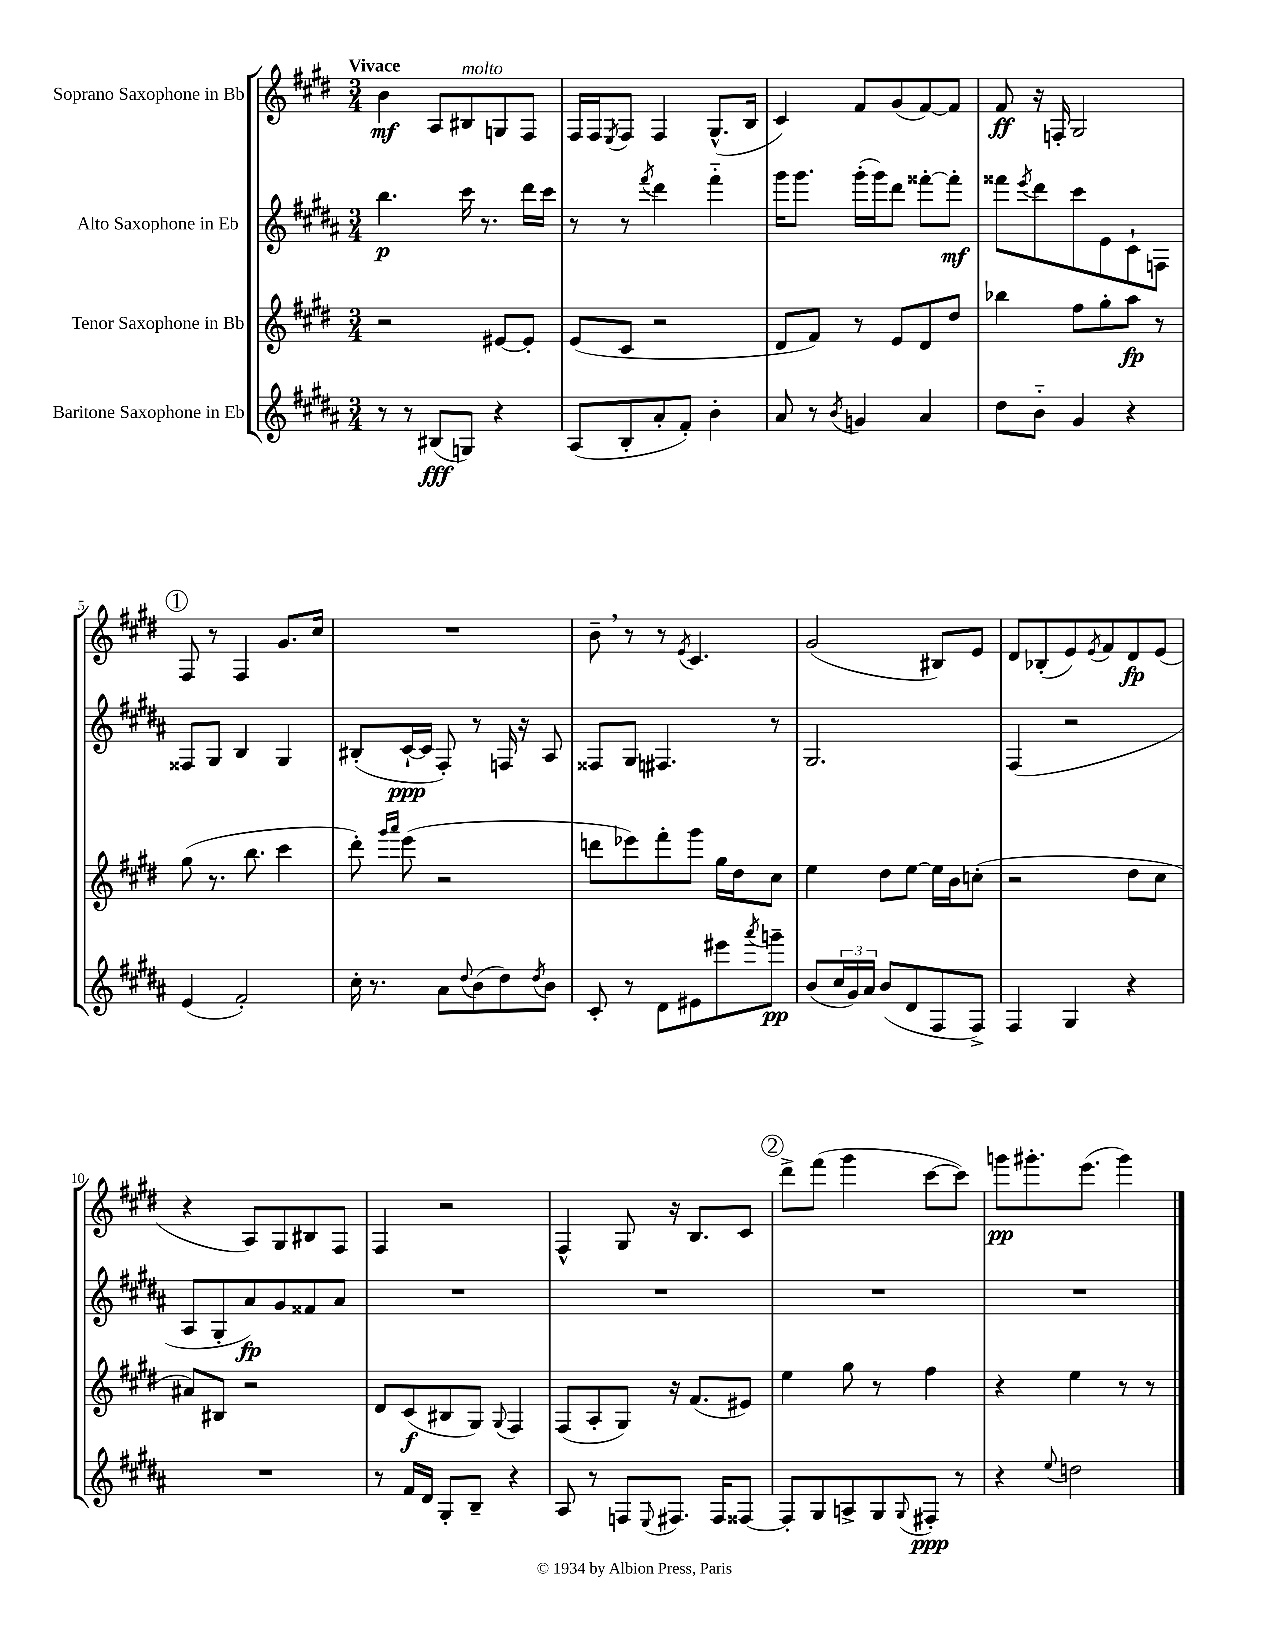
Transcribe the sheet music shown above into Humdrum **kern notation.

**kern	**dynam	**kern	**dynam	**kern	**dynam	**kern	**dynam
*part4	*part4	*part3	*part3	*part2	*part2	*part1	*part1
*staff4	*staff4	*staff3	*staff3	*staff2	*staff2	*staff1	*staff1
*I"Baritone Saxophone in Eb	*	*I"Tenor Saxophone in Bb	*	*I"Alto Saxophone in Eb	*	*I"Soprano Saxophone in Bb	*
*clefG2	*	*clefG2	*	*clefG2	*	*clefG2	*
*k[f#c#g#d#a#]	*	*k[f#c#g#d#]	*	*k[f#c#g#d#a#]	*	*k[f#c#g#d#]	*
*M3/4	*	*M3/4	*	*M3/4	*	*M3/4	*
=1	=1	=1	=1	=1	=1	=1	=1
!	!	!	!	!	!	!LO:TX:a:B:t=Vivace	!
8r	.	2r	.	4.bb\	p	4b\	mf
8r	.	.	.	.	.	.	.
(8B#X/L	fff	.	.	.	.	8A/L	.
!	!	!	!	!	!	!LO:TX:a:i:t=molto	!
8Gn/J)	.	.	.	16ccc#\	.	8B#X/	.
.	.	.	.	8.r	.	.	.
4r	.	[8e#X/L	.	.	.	8Gn/	.
.	.	8e#'/J]	.	16ddd#\LL	.	8F#/J	.
.	.	.	.	16ccc#\JJ	.	.	.
=2	=2	=2	=2	=2	=2	=2	=2
(8A#/L	.	(8e/L	.	8r	.	16F#/LL	.
.	.	.	.	.	.	16F#/J	.
.	.	.	.	.	.	8qE/	.
8B'/	.	8c#/J	.	8r	.	8F#/J	.
.	.	.	.	8qfff#/	.	.	.
8a#'/	.	2r	.	4ddd#\	.	4F#/	.
8f#'/J)	.	.	.	.	.	.	.
4b'\	.	.	.	4fff#\	.	(8.G#^^/L	.
.	.	.	.	.	.	16B/Jk	.
=3	=3	=3	=3	=3	=3	=3	=3
8a#/	.	8d#/L	.	16ggg#\KL	.	4c#/)	.
.	.	.	.	8.ggg#\J	.	.	.
8r	.	8f#/J)	.	.	.	.	.
8qb/	.	.	.	.	.	.	.
4gn/	.	8r	.	(16ggg#'\LL	.	8f#/L	.
.	.	.	.	16ggg#\J)	.	.	.
.	.	8e/L	.	8ddd#\J	.	(8g#/	.
4a#/	.	8d#/	.	[8fff##X'\L	.	[8f#/)	.
.	.	8dd#/J	.	8fff##'\J]	mf	8f#/J]	.
=4	=4	=4	=4	=4	=4	=4	=4
8dd#\L	.	4bb-X\	.	8fff##X\L	.	8f#/	ff
.	.	.	.	8qeee/	.	.	.
8b\J	.	.	.	8ddd#\	.	16r	.
.	.	.	.	.	.	16Fn'/	.
4g#/	.	8ff#\L	.	8ccc#\	.	2G#/	.
.	.	8gg#'\	.	8e\	.	.	.
4r	.	8aa\J	fp	8c#`\	.	.	.
.	.	8r	.	8Fn\J	.	.	.
!!LO:LB:g=z
!!LO:REH:place=s1:t=1
=5	=5	=5	=5	=5	=5	=5	=5
(4e/	.	(8gg#\	.	8F##X/L	.	8F#/	.
.	.	8.r	.	8G#/J	.	8r	.
2f#'/)	.	.	.	4B/	.	4F#/	.
.	.	8.bb\	.	.	.	.	.
.	.	4ccc#\	.	4G#/	.	8.g#/L	.
.	.	.	.	.	.	16cc#/Jk	.
=6	=6	=6	=6	=6	=6	=6	=6
16cc#'\	.	8ddd#'\)	.	(8B#X'/L	.	2.r	.
8.r	.	.	.	.	.	.	.
.	.	16qqggg#/LL	.	.	.	.	.
.	.	16qqaaa/JJ	.	.	.	.	.
.	.	(8eee\	.	[16c#`/L	ppp	.	.
.	.	.	.	16c#/JJ]	.	.	.
8a#\L	.	2r	.	8F#'/)	.	.	.
8qqdd#/	.	.	.	.	.	.	.
(8b\	.	.	.	8r	.	.	.
8dd#\)	.	.	.	16Fn/	.	.	.
.	.	.	.	16r	.	.	.
8qdd#/	.	.	.	.	.	.	.
8b\J	.	.	.	8A#/	.	.	.
=7	=7	=7	=7	=7	=7	=7	=7
8c#'/	.	8dddn\L	.	8F##X/L	.	8b~,\	.
8r	.	8eee-X\)	.	8G#/J	.	8r	.
8d#\L	.	8fff#'\	.	4.F#X/	.	8r	.
.	.	.	.	.	.	8qe/	.
8e#X\	.	8ggg#\J	.	.	.	4.c#/	.
8eee#X\	.	16gg#\LL	.	.	.	.	.
.	.	16dd#\J	.	.	.	.	.
8qaaa#/	.	.	.	.	.	.	.
8gggn~\J	pp	8cc#\J	.	8r	.	.	.
=8	=8	=8	=8	=8	=8	=8	=8
(8b/L	.	4ee\	.	2.G#/	.	(2g#/	.
24cc#/L	.	.	.	.	.	.	.
24g#/)	.	.	.	.	.	.	.
24a#/JJ	.	.	.	.	.	.	.
(8b/L	.	8dd#\L	.	.	.	.	.
8d#/	.	[8ee\J	.	.	.	.	.
8F#/	.	16ee\LL]	.	.	.	8B#X/L)	.
.	.	16b\J	.	.	.	.	.
8F#^/J)	.	(8ccn'\J	.	.	.	8e/J	.
=9	=9	=9	=9	=9	=9	=9	=9
4F#/	.	2r	.	(4F#/	.	8d#/L	.
.	.	.	.	.	.	(8B-X'/	.
4G#/	.	.	.	2r	.	8e/)	.
.	.	.	.	.	.	8qe/	.
.	.	.	.	.	.	8f#/	.
4r	.	8dd#\L	.	.	.	8d#/	fp
.	.	8cc#\J	.	.	.	(8e/J	.
!!LO:LB:g=z
=10	=10	=10	=10	=10	=10	=10	=10
2.r	.	8a#X/L)	.	8A#/L	.	4r	.
.	.	8B#X/J	.	8G#'/	.	.	.
.	.	2r	.	8a#/)	fp	8A/L)	.
.	.	.	.	8g#/	.	8G#/	.
.	.	.	.	8f##X/	.	8B#X/	.
.	.	.	.	8a#/J	.	8F#/J	.
=11	=11	=11	=11	=11	=11	=11	=11
8r	.	8d#/L	.	2.r	.	4F#/	.
16f#/LL	.	(8c#/	f	.	.	.	.
16d#/JJ	.	.	.	.	.	.	.
8G#'/L	.	8B#X/	.	.	.	2r	.
8B~/J	.	8G#/J)	.	.	.	.	.
.	.	8qqG#/	.	.	.	.	.
4r	.	4F#/	.	.	.	.	.
=12	=12	=12	=12	=12	=12	=12	=12
8A#/	.	(8F#/L	.	2.r	.	4F#^^/	.
8r	.	8A'/	.	.	.	.	.
8Fn/L	.	8G#/J)	.	.	.	8G#/	.
8qqE/	.	.	.	.	.	.	.
8.F#X/J	.	16r	.	.	.	16r	.
.	.	(8.f#/L	.	.	.	8.B/L	.
16F#/KL	.	.	.	.	.	.	.
[8F##X/J	.	8e#X/J)	.	.	.	8c#/J	.
!!LO:REH:place=s1:t=2
=13	=13	=13	=13	=13	=13	=13	=13
8F##'/L]	.	4ee\	.	2.r	.	8ddd#^\L	.
8G#/	.	.	.	.	.	(8fff#\J	.
8An^/	.	8gg#\	.	.	.	4ggg#\	.
8G#/	.	8r	.	.	.	.	.
8qqG#/	.	.	.	.	.	.	.
8F#X'/J	ppp	4ff#\	.	.	.	[8ccc#\L	.
8r	.	.	.	.	.	8ccc#\J])	.
=14	=14	=14	=14	=14	=14	=14	=14
4r	.	4r	.	2.r	.	8gggn\L	pp
.	.	.	.	.	.	8.ggg#X'\	.
8qqee/	.	.	.	.	.	.	.
2ddn\	.	4ee\	.	.	.	.	.
.	.	.	.	.	.	(8.eee\J	.
.	.	8r	.	.	.	4ggg#\)	.
.	.	8r	.	.	.	.	.
==	==	==	==	==	==	==	==
*-	*-	*-	*-	*-	*-	*-	*-
